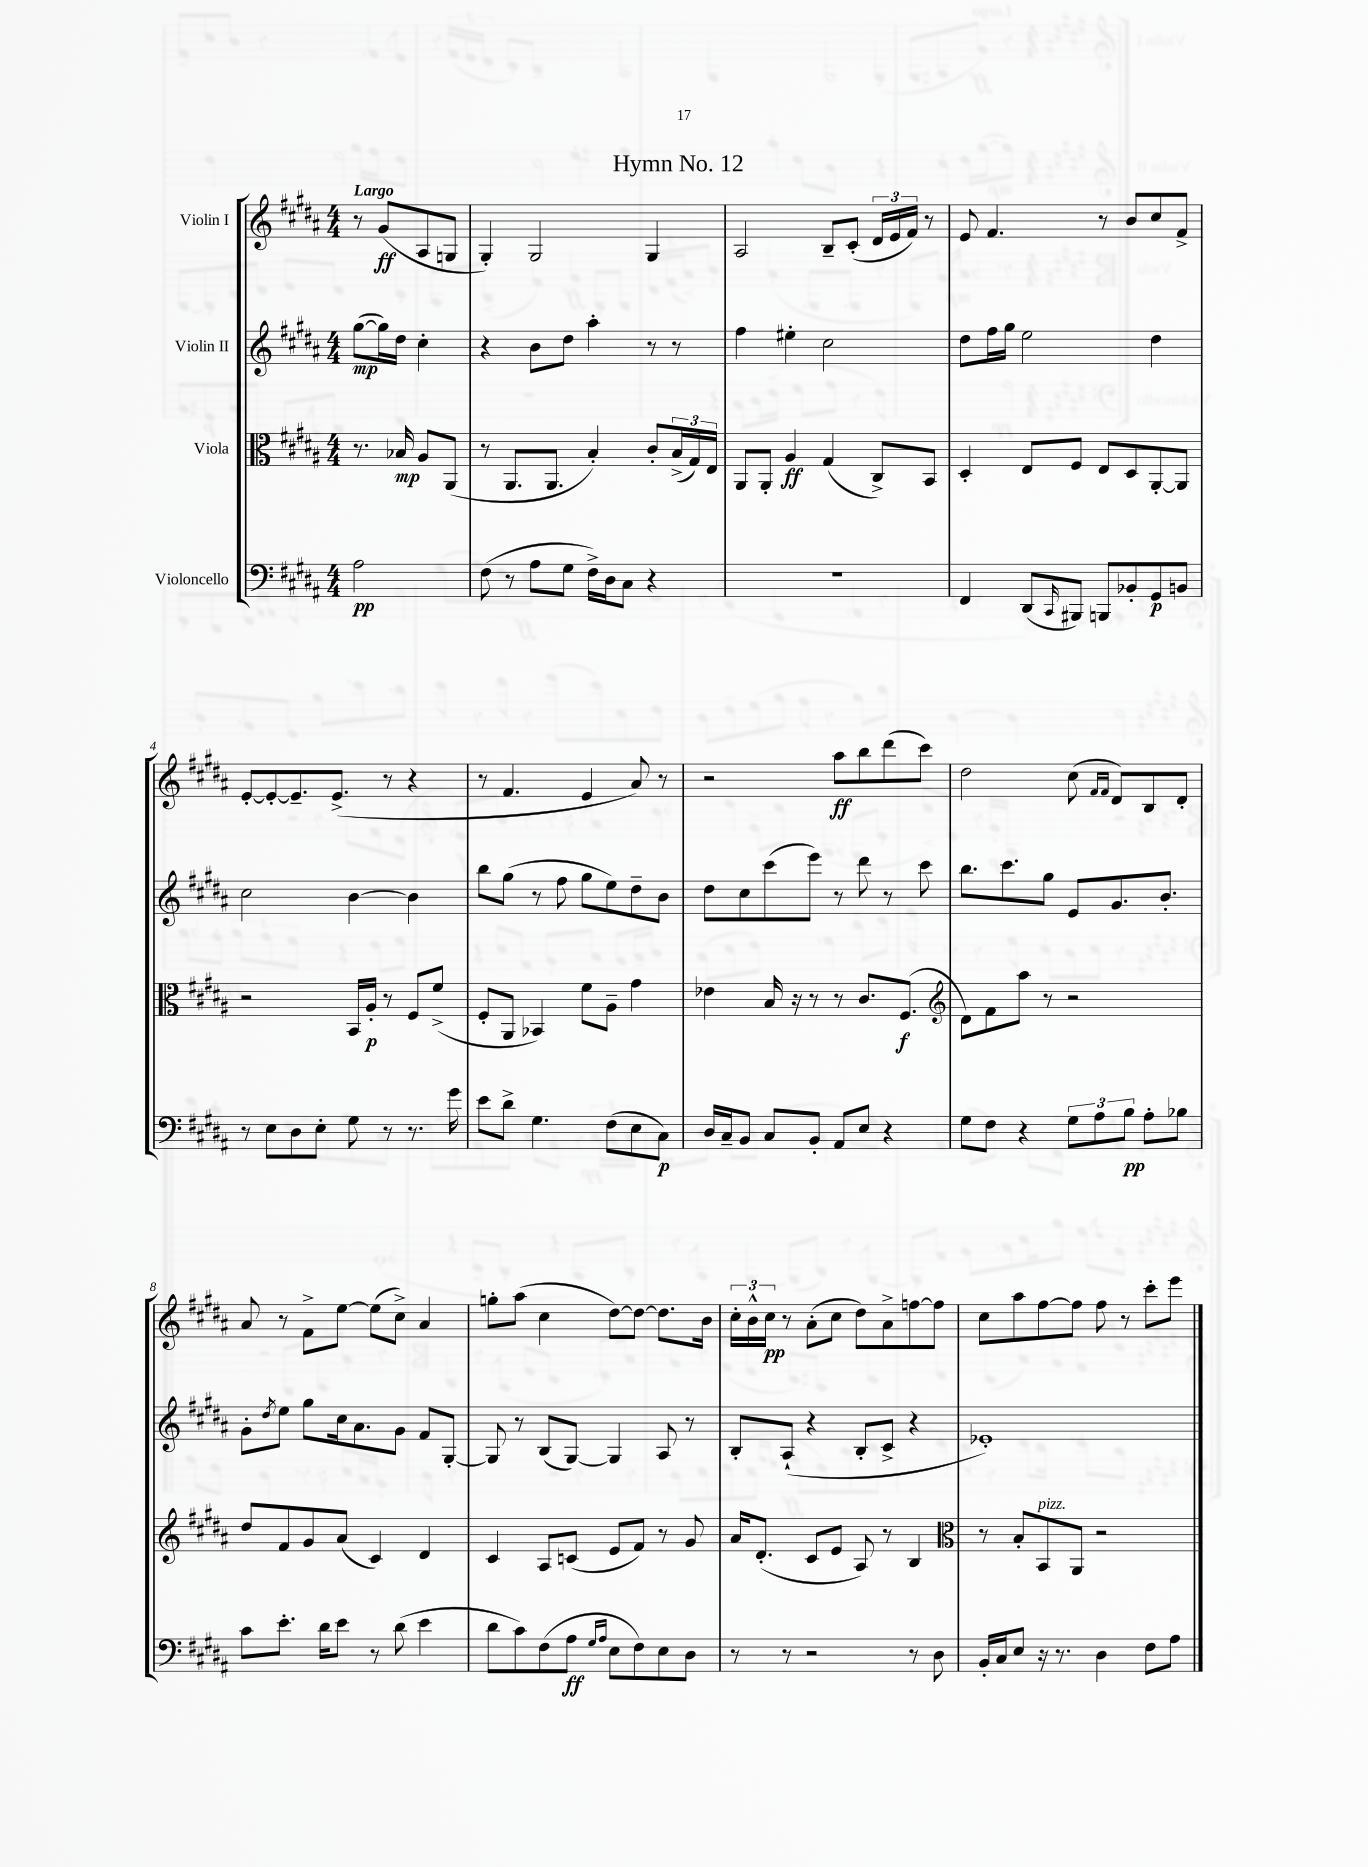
\header { title = "Hymn No. 12" }
<<
\new StaffGroup <<
\new Staff = "s0" \with { instrumentName = "Violin I" } {
    \clef treble \key b \major \numericTimeSignature \time 4/4 \partial 2 \tempo "Largo"
    r8 gis'8\ff( ais8 g8 |
    gis4-.) gis2 gis4 |
    ais2 b8-- cis'8-.( \tuplet 3/2 { dis'16 e'16 fis'16) } r8 |
    e'8 fis'4. r8 b'8 cis''8 fis'8-> |
    e'8~-. e'8~-. e'8.-- e'8.->( r8 r4 |
    r8 fis'4. e'4 ais'8) r8 |
    r2 ais''8\ff b''8 dis'''8( cis'''8) |
    dis''2 cis''8( \grace { fis'16 fis'16 } dis'8) b8 dis'8-. |
    ais'8 r8 fis'8-> e''8~ e''8( cis''8->) ais'4 |
    g''8-. ais''8( cis''4 dis''8~) dis''8~ dis''8. b'16 |
    \tuplet 3/2 { cis''16-. b'16-^ cis''16\pp } r8 ais'8-.( cis''8 dis''8) ais'8-> f''8~ f''8 |
    cis''8 ais''8 fis''8~ fis''8 fis''8 r8 cis'''8-. e'''8 \bar "|." |
}
\new Staff = "s1" \with { instrumentName = "Violin II" } {
    \clef treble \key b \major \numericTimeSignature \time 4/4 \partial 2
    gis''8~\mp( gis''16) dis''16 cis''4-. |
    r4 b'8 dis''8 ais''4-. r8 r8 |
    fis''4 eis''4-. cis''2 |
    dis''8 fis''16 gis''16 e''2 dis''4 |
    cis''2 b'4~ b'4 |
    b''8 gis''8( r8 fis''8 gis''8 e''8) dis''8-- b'8 |
    dis''8 cis''8 cis'''8( e'''8) r8 dis'''8 r8 cis'''8 |
    b''8. cis'''8. gis''8 e'8 gis'8. b'8.-. |
    gis'8-. \acciaccatura { dis''8 } e''8 gis''8 cis''16 ais'8. gis'8 fis'8 gis8~-. |
    gis8 r8 b8( gis8~) gis4 ais8 r8 |
    b8-. ais8-!( r4 b8-. cis'8-> r4 |
    ees'1-.) \bar "|." |
}
\new Staff = "s2" \with { instrumentName = "Viola" } {
    \clef alto \key b \major \numericTimeSignature \time 4/4 \partial 2
    r8. bes16\mp ais8 ais,8( |
    r8 ais,8. ais,8. b4-.) cis'8-. \tuplet 3/2 { b16->( gis16) e16 } |
    ais,8 ais,8-. ais4\ff gis4( cis8->) b,8 |
    dis4-. e8 fis8 e8 dis8 ais,8~-. ais,8 |
    r2 b,16 ais16-.\p r8 fis8 fis'8->( |
    fis8-. ais,8 bes,4) fis'8 ais8-- gis'4 |
    ees'4 b16 r16 r8 r8 cis'8. fis8.\f( |
    \clef treble dis'8) fis'8 ais''8 r8 r2 |
    dis''8 fis'8 gis'8 ais'8( cis'4) dis'4 |
    cis'4 ais8 c'8( e'8 fis'8) r8 gis'8 |
    ais'16 dis'8.-.( cis'8 e'8 ais8) r8 b4 |
    \clef alto r8 b8-. b,8^\markup { \italic "pizz." } ais,8 r2 \bar "|." |
}
\new Staff = "s3" \with { instrumentName = "Violoncello" } {
    \clef bass \key b \major \numericTimeSignature \time 4/4 \partial 2
    ais2\pp |
    fis8( r8 ais8 gis8 fis16->) dis16 cis8 r4 |
    R1 |
    fis,4 dis,8( \grace { cis,16 } bis,,8) b,,8 bes,8-. gis,8\p b,8 |
    r8 e8 dis8 e8-. gis8 r8 r8. gis'16 |
    e'8 dis'8-> gis4. fis8( e8 cis8\p) |
    dis16 cis16-- b,8 cis8 b,8-. ais,8 e8 r4 |
    gis8 fis8 r4 \tuplet 3/2 { gis8 ais8 b8\pp } ais8-. bes8 |
    cis'8 e'8.-. dis'16 e'8 r8 dis'8( e'4 |
    dis'8 cis'8) fis8( ais8\ff \grace { gis16 ais16 } e8 fis8) e8 dis8 |
    r8 r8 r2 r8 dis8 |
    b,16-. cis16 e8 r16 r8. dis4 fis8 ais8 \bar "|." |
}
>>
>>
